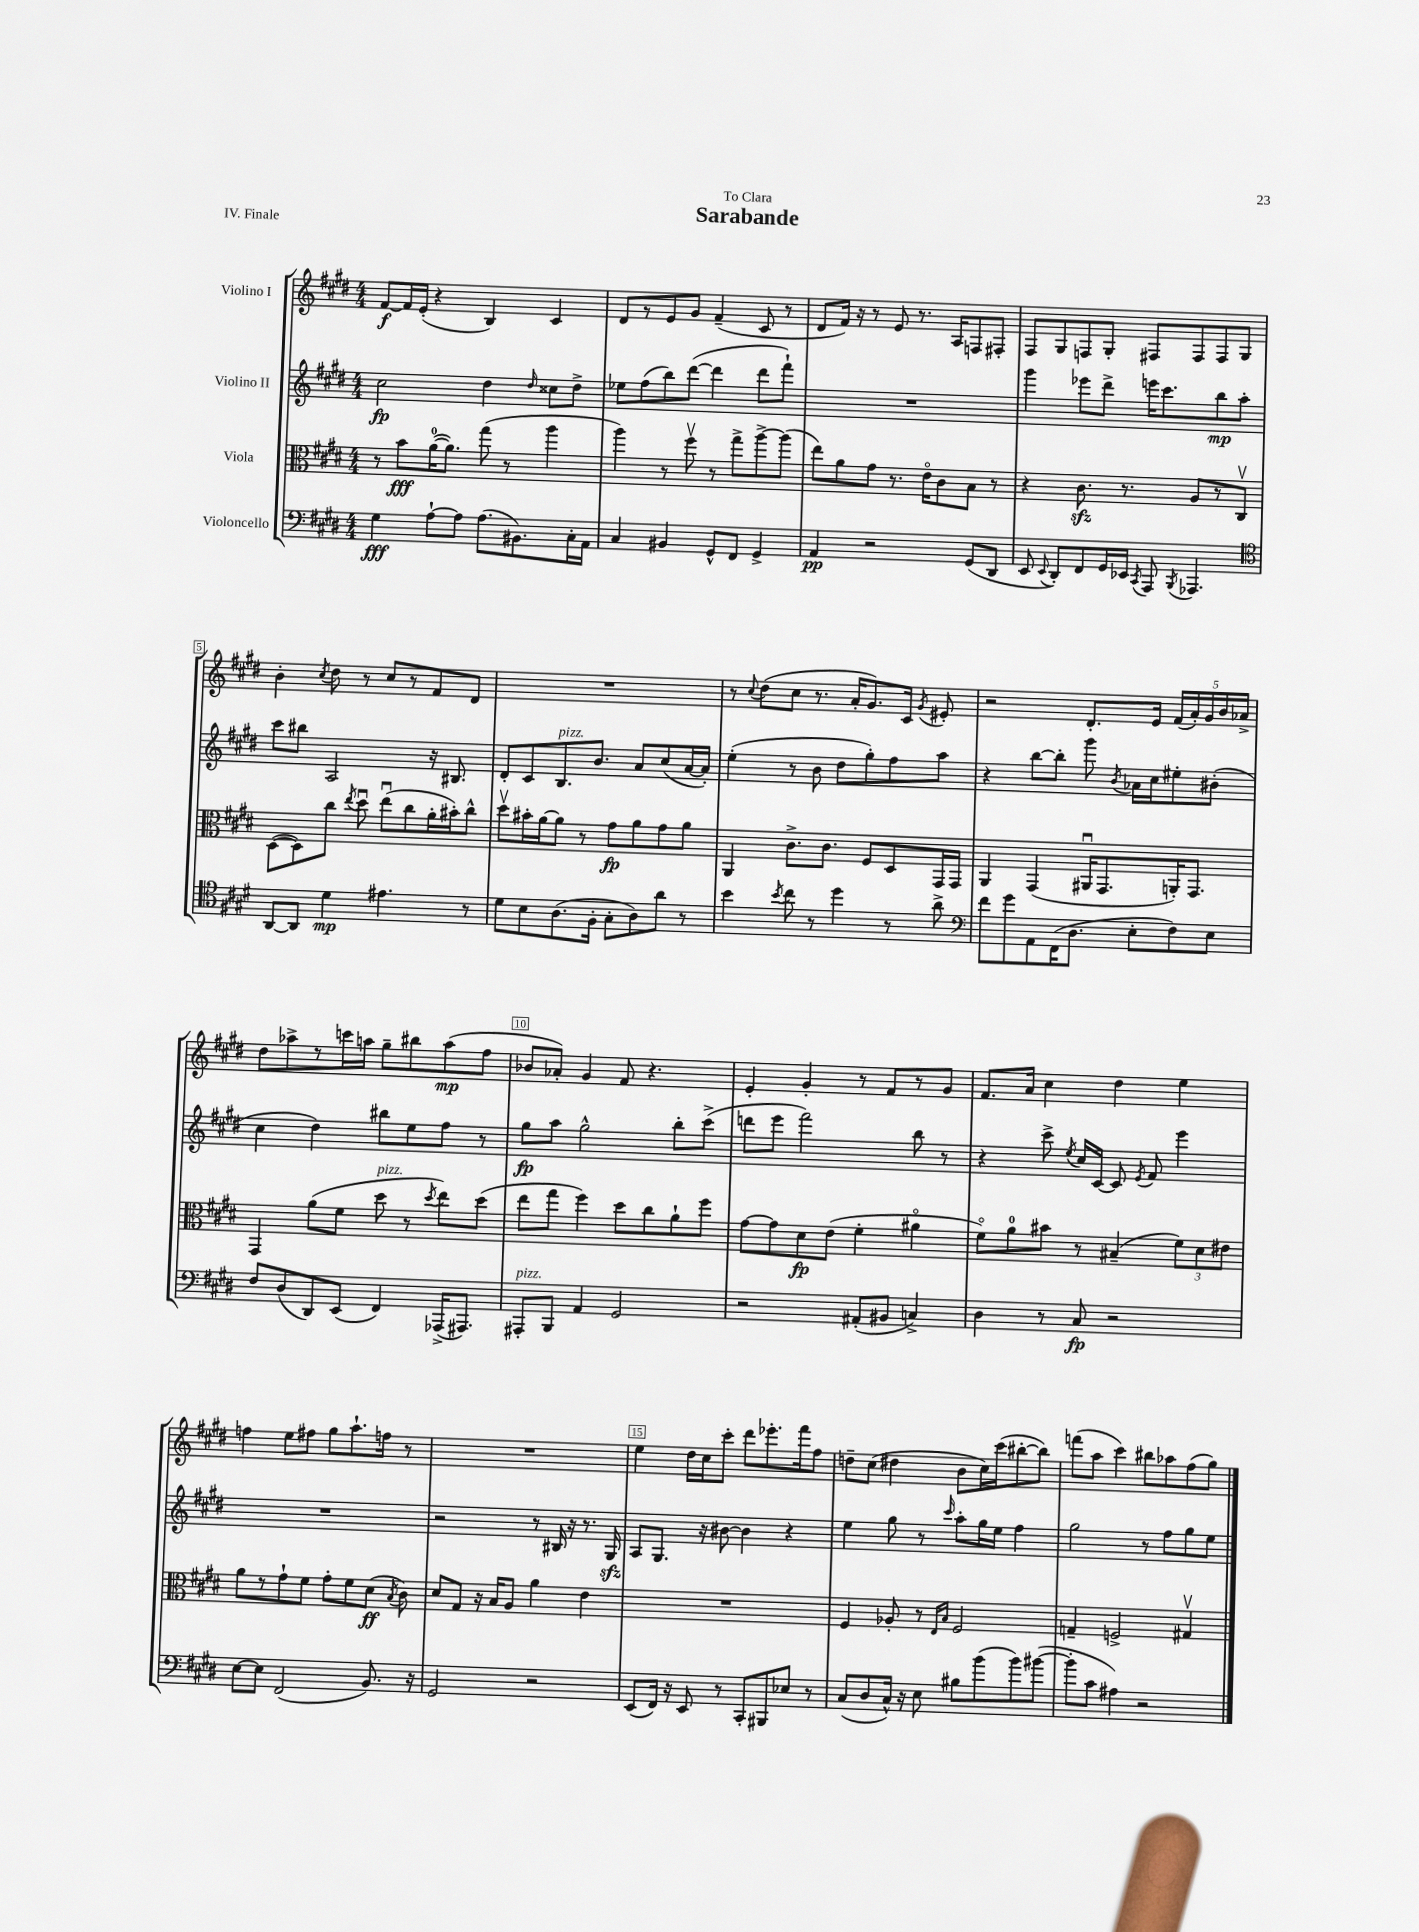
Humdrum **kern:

**kern	**kern	**kern	**kern
*staff4	*staff3	*staff2	*staff1
*clefF4	*clefC3	*clefG2	*clefG2
*k[f#c#g#d#]	*k[f#c#g#d#]	*k[f#c#g#d#]	*k[f#c#g#d#]
*M4/4	*M4/4	*M4/4	*M4/4
4G#	8r	2cc#	[8f#
.	8b	.	16f#]
.	.	.	(16e'
[8A`	([16a	.	4r
.	8.a])	.	.
8A]	.	.	.
(8.A	(8gg#	4dd#	4B)
.	8r	.	.
8.BB#)	.	.	.
.	.	16qqdd#	.
.	4aa	8cc##	4c#
16C#'	.	8dd#^	.
16AA	.	.	.
=	=	=	=
4C#	4aa)	8ee-	8d#
.	.	(8ff#	8r
4BB#	8r	8bb)	8e
.	8ff#v	([8ddd#	8g#
8GG#^^	8r	4ddd#]	(4f#~
8FF#	8gg#^	.	.
4GG#^	[8aa^	8ddd#	8c#
.	(8aa]	8fff#`)	8r
=	=	=	=
4AA	8ee)	1r	8d#
.	8a	.	16f#)
.	.	.	16r
2r	8g#	.	8r
.	8.r	.	8e
.	.	.	8.r
.	16eo	.	.
.	8c#	.	.
.	.	.	16A
(8GG#	8B	.	8F
8DD#	8r	.	8F#'
=	=	=	=
8EE	4r	4ggg#	8F#
8qqEE	.	.	.
8DD#')	.	.	8G#
8FF#	8.c#	8eee-	8F
16GG#	.	8ddd#^	8G#'
16EE-	8.r	.	.
8qCC#	.	.	.
8AAA	.	16eee	8F#
.	.	8.ccc#	.
8qBBB	.	.	.
4.AAA-	8A	.	8F#
.	8r	8bb	8F#
.	8C#v	8aa'	8G#
=	=	=	=
*clefC4	*	*	*
[8AA	([8D#	8ccc#	4b'
8AA]	8D#])	8bb#	.
.	.	.	8qcc#
4d#	8cc#	2A	8dd#
.	8qee	.	.
.	8dd#u	.	8r
4.e#	(8eeu	.	8cc#
.	8cc#	.	8r
.	16a'	16r	8f#
.	16b#')	8.B#	.
8r	8cc#^^	.	8d#
=	=	=	=
8d#	8dd#v	8d#'	1r
8B	16b#'	8c#	.
.	[16a	.	.
(8.A	8a]	8.B	.
.	8r	.	.
16F#'	.	8.b	.
8G#'	8g#	.	.
8A)	8a	8a	.
8a	8g#	(8cc#	.
8r	8a	[16a	.
.	.	16a'])	.
=	=	=	=
4b	4AA	(4ee'	8r
.	.	.	8qqcc#
.	.	.	(8dd#
8qb	.	.	.
8cc#	8.c#^	8r	8cc#
8r	.	8b	8.r
.	8.c#	.	.
4dd#	.	8dd#	.
.	.	.	16a'
.	8F#	8gg#')	8.g#)
8r	8D#	8ff#	.
.	.	.	16c#
.	.	.	8qg#
8a^	16GG#	8aa	8e#'
.	16GG#	.	.
=	=	=	=
*clefF4	*	*	*
8f#	4AA	4r	2r
8g#	.	.	.
8AA	(4GG#	[8bb	.
(16FF#	.	8bb']	.
8.D#	.	.	.
.	16AA#u	8ggg#	8.d#'
.	8.GG#	.	.
.	.	8qb	.
8E'	.	16a-	.
.	.	16cc#	16e
8F#)	16AA')	8ee#'	(20f#
.	.	.	20a')
.	8.GG#	.	.
.	.	.	20g#
8E	.	(8b#'	.
.	.	.	20b
.	.	.	20a-^
=	=	=	=
8F#	4GG#	4cc#	8dd#
(8D#	.	.	8aa-^
8DD#)	(8a	4dd#)	8r
(8EE	8f#	.	16ccc
.	.	.	16aa
4FF#)	8dd#	8bb#	8gg#~
.	8r	8ee	8bb#
.	8qdd#	.	.
(16AAA-^	8ee)	8ff#	(8aa
8.AAA#)	.	.	.
.	(8dd#	8r	8ff#
=	=	=	=
8AAA#'	8ee	8gg#	8b-
8BBB	8gg#	8aa	8a-')
4AA	4ff#)	2gg#^^	4g#
2GG#	8dd#	.	8f#
.	8cc#	.	4.r
.	8a`	8bb'	.
.	8ff#	(8ccc#^	.
=	=	=	=
2r	[8g#	8ddd	4e'
.	8g#]	8eee	.
.	8d#	2fff#)	4g#'
.	(8e	.	.
(8AA#'	4f#'	.	8r
8BB#	.	.	8f#
4C^)	4a#o	8bb	8r
.	.	8r	8g#
=	=	=	=
4D#	8f#o)	4r	8.f#
.	8a	.	.
.	.	.	16a
8r	8b#	8ccc#^	4cc#
.	.	8qee	.
8C#	8r	16cc#	.
.	.	[16c#	.
2r	(4B#~	8c#]	4dd#
.	.	8qe	.
.	.	8f#	.
.	12f#)	4eee	4ee
.	12d#	.	.
.	12e#	.	.
=	=	=	=
[8E	8a	1r	4ff
8E]	8r	.	.
(2FF#	8g#`	.	8ee
.	8f#	.	8ff#
.	8g#'	.	8gg#
.	8f#	.	8.aa`
8.BB)	(8d#	.	.
.	.	.	16ff
.	8qB	.	.
.	8c#)	.	8r
16r	.	.	.
=	=	=	=
2GG#	8d#	2r	1r
.	8G#	.	.
.	16r	.	.
.	16B	.	.
.	8A	.	.
2r	4a	8r	.
.	.	16B#	.
.	.	16r	.
.	4e	8.r	.
.	.	16G#	.
=	=	=	=
(8EE	1r	8A	4ee
16FF#)	.	8.G#	.
16r	.	.	.
8EE	.	.	16dd#
.	.	16r	16cc#
8r	.	[8b#	8ccc#'
8CC#'	.	4b#]	8ddd#
8BBB#	.	.	8.eee-'
8E-	.	4r	.
.	.	.	16fff#
8r	.	.	8ff#
=	=	=	=
(8C#	4F#	4ee	8dd~
8D#	.	.	(8cc#
16C#^^)	8A-'	8gg#	4dd#
16r	.	.	.
8E	8r	8r	.
.	16qqE	.	.
.	16qqB	16qqccc#	.
8B#	2F#	8aa'	8b
(8b	.	16gg#	16cc#)
.	.	16ee	(16ccc#
8b)	.	4ff#	[8bb#'
([8b#	.	.	8bb#])
=	=	=	=
8b#']	4G~	2gg#	(8fff
8c#	.	.	8aa
4A#)	2F^	.	4ccc#)
2r	.	8r	8bb#
.	.	8ff#	8aa-
.	4G#v	8gg#	(8ff#
.	.	8ee	8gg#)
==	==	==	==
*-	*-	*-	*-
